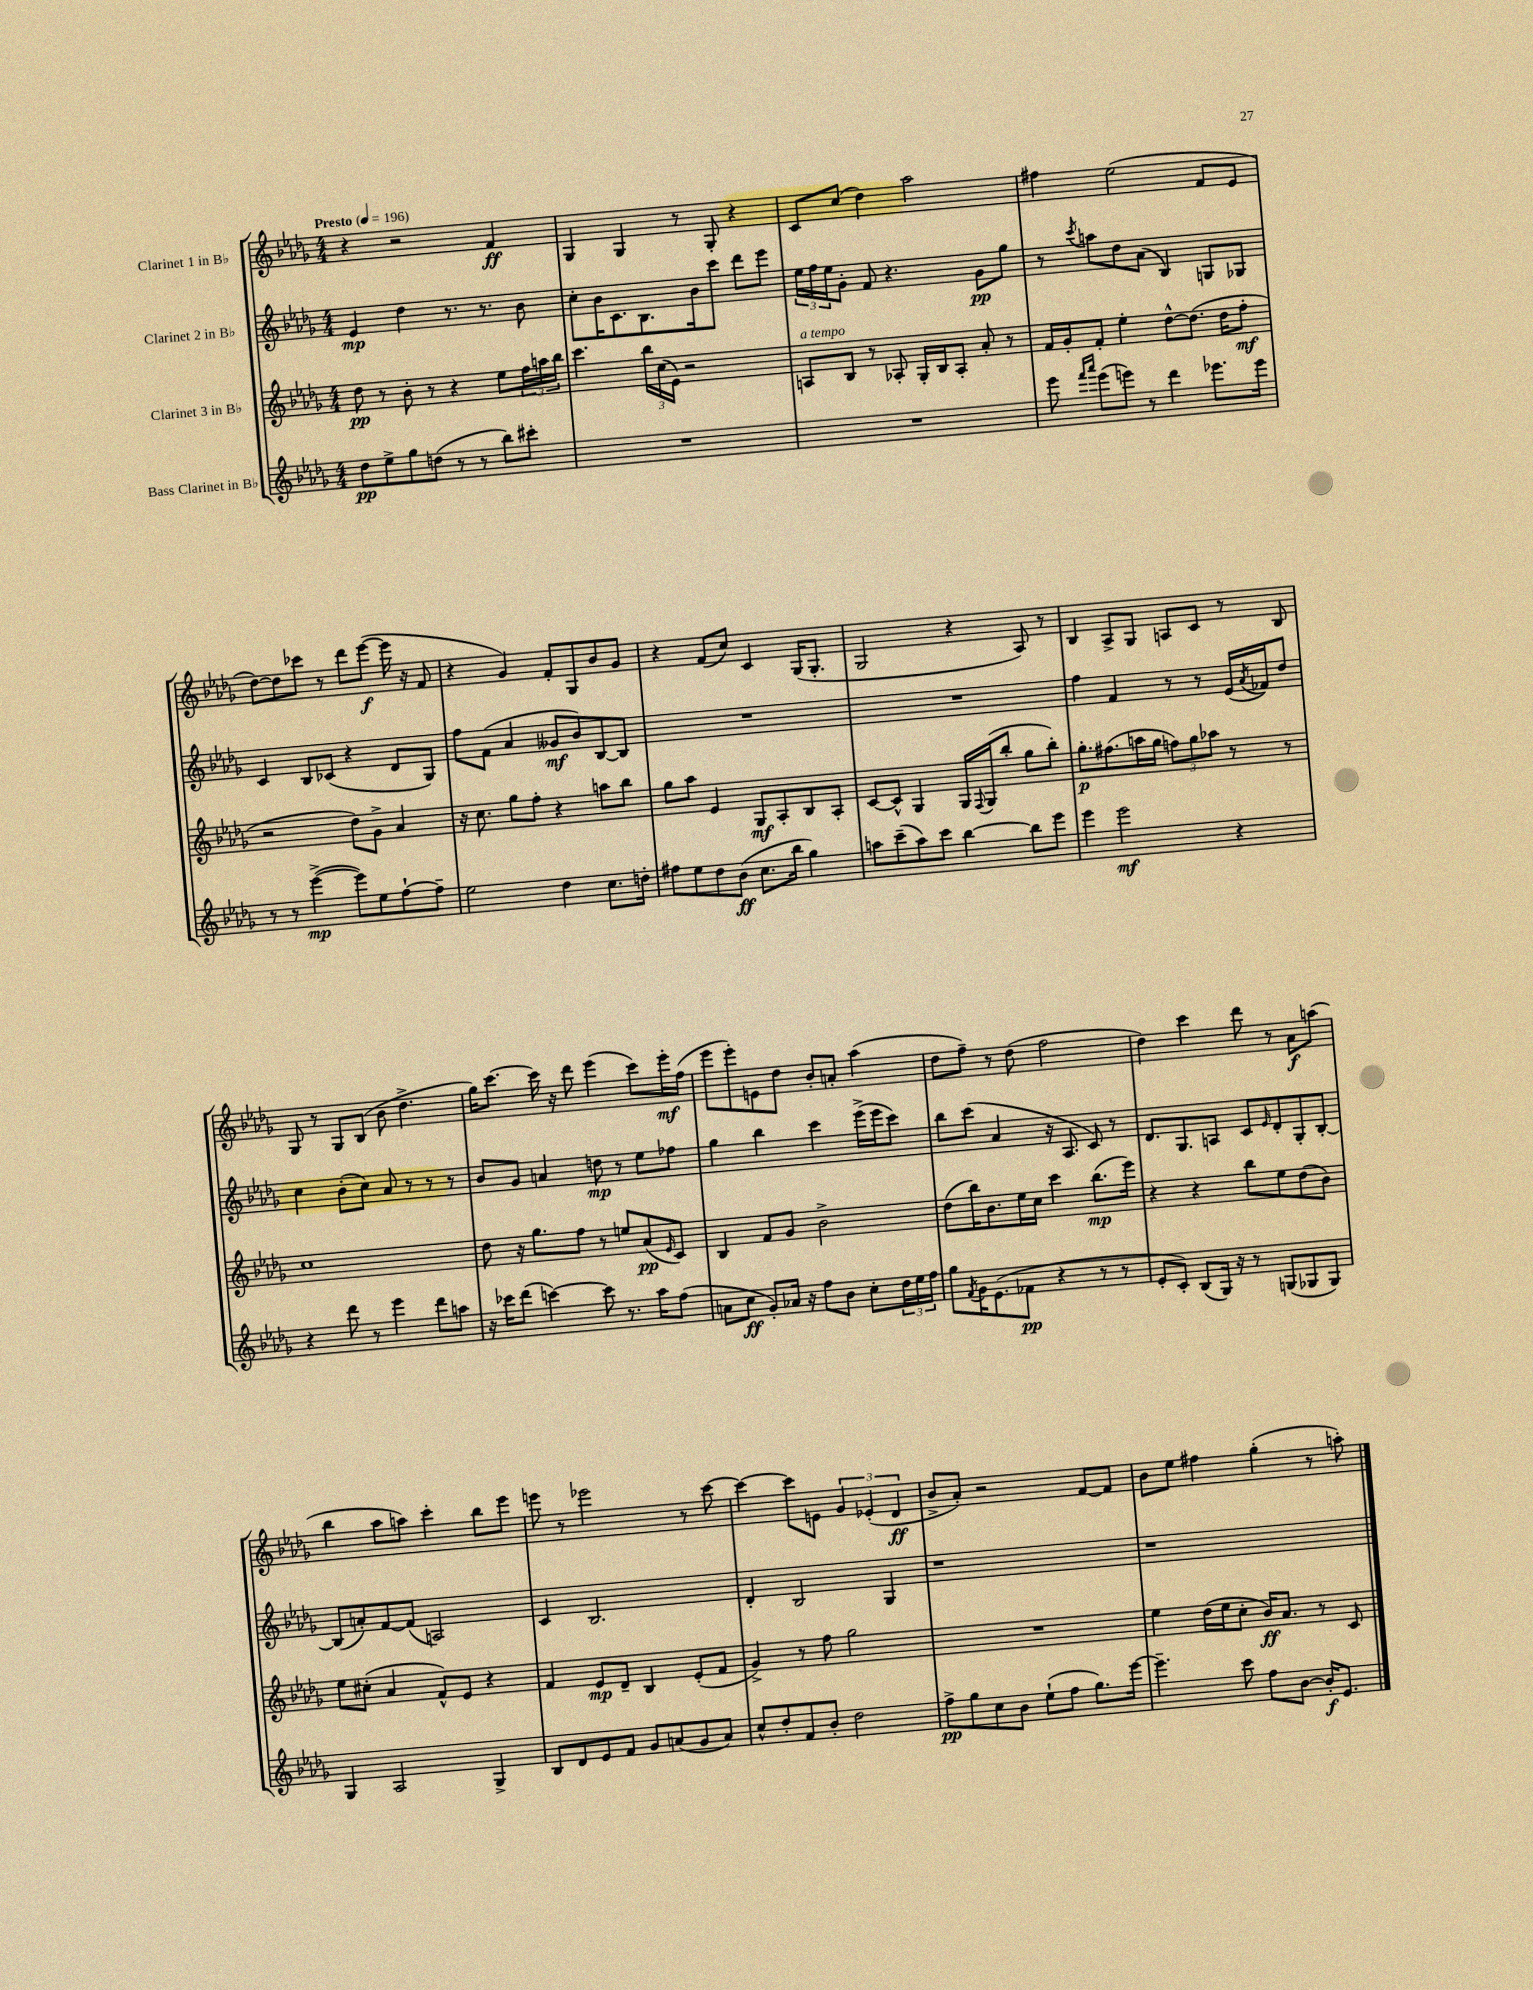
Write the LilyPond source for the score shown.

<<
\new StaffGroup <<
\new Staff = "s0" \with { instrumentName = "Clarinet 1 in Bb" } {
    \clef treble \key des \major \numericTimeSignature \time 4/4 \tempo "Presto" 4 = 196
    r4 r2 f'4\ff |
    ges4 ges4 r8 ges8-. r4 |
    c'8 c''8( des''4) aes''2 |
    fis''4 ees''2( f'8 ees'8 |
    des''8~) des''8 ces'''8 r8 des'''8 ees'''8~\f( ees'''16 r16 f'8 |
    r4 ges'4) f'8-. ges8 bes'8 ges'8 |
    r4 f'8( c''8) c'4 ges16( ges8.-. |
    ges2 r4 aes8) r8 |
    bes4 aes8-> ges8 a8 c'8 r8 bes8 |
    ges8 r8 ges8 bes8( bes'8 des''4.-> |
    ges''16) c'''8.~ c'''16 r16 des'''8 ees'''4( c'''8) ees'''16-.\mf f''16( |
    ees'''8 ees'''8-.) e'8 des''8 bes'8-. a'8-. aes''4( |
    des''8 f''8--) r8 des''8( f''2 |
    des''4) c'''4 des'''8 r8 aes'8\f a''8( |
    bes''4 aes''8 a''8) c'''4-. bes''8 ees'''8 |
    e'''8 r8 ees'''2 r8 c'''8~ |
    c'''4~ c'''8 e'8 \tuplet 3/2 { ges'4 ees'4-.( des'4\ff } |
    bes'8-> aes'8-.) r2 f'8~ f'8 |
    bes'8 ees''8 fis''4 ges''4-.( r8 a''8-.) \bar "|." |
}
\new Staff = "s1" \with { instrumentName = "Clarinet 2 in Bb" } {
    \clef treble \key des \major \numericTimeSignature \time 4/4
    ees'4\mp des''4 r8. r8. bes'8 |
    c''8-. bes'16 c'8. bes8. bes'16 c'''8 des'''8 ees'''8 |
    \tuplet 3/2 { ees''16 f''16 ees''16 } ges'8-. f'8 r4. ges'8\pp ges''8 |
    r8 \acciaccatura { c'''8 } a''8 des''8 aes'8( bes4) g8 ges8 |
    c'4 bes8 ces'8( r4 des'8 ges8) |
    f''8 f'8( aes'4 geses'8\mf bes'8) bes8~ bes8 |
    R1 |
    R1 |
    f''4 f'4 r8 r8 ees'16( \acciaccatura { aes'8 } fes'16) des''8 |
    c''4 bes'8-.( c''8) aes'8 r8 r8 r8 |
    bes'8 ges'8 a'4 d''8\mp r8 ees''8 fes''8 |
    ges''4 bes''4 c'''4 ees'''16->( ees'''16 c'''8) |
    bes''8 c'''8( aes'4 r16 aes8. c'8) r8 |
    des'8. ges8. a8 c'8 \grace { ees'16 } des'8-. ges8-. bes8~-. |
    bes8( a'8-.) f'8~ f'8( a2) |
    c'4 bes2. |
    des'4-. bes2 ges4 |
    r1 |
    r1 \bar "|." |
}
\new Staff = "s2" \with { instrumentName = "Clarinet 3 in Bb" } {
    \clef treble \key des \major \numericTimeSignature \time 4/4
    des''8\pp r8 bes'8-. r8 r4 ees''8 \tuplet 3/2 { f''16 a''16 bes''16 } |
    c'''4. \tuplet 3/2 { bes''16 c''16( ees'16) } r2 |
    a8^\markup { \italic "a tempo" } bes8 r8 aes8-. ges16-. bes16 aes8-. aes'8-. r8 |
    f'16 ges'16-. f'8-. ees''4-. des''8~-^ des''8.( des''16 f''8-.\mf |
    r2 des''8) ges'8-> aes'4 |
    r16 c''8. ges''8 f''8-. r4 a''8 bes''8 |
    ges''8 aes''8 ees'4 ges8\mf aes8-. bes8 aes8-. |
    c'8~ c'8-^ ges4 ges16 \appoggiatura { f8 } ges16( bes''8-. ges''8 bes''8-.) |
    ges''8.-.\p fis''8.( a''16 ges''16 \tuplet 3/2 { f''8) ges''8 aes''8 } r8 r8 |
    c''1 |
    des''8 r16 ges''8. f''8 r8 e''8 aes'8\pp( \grace { ees'16 } c'8) |
    bes4 f'8 ges'8 bes'2-> |
    des''8( bes''16) bes'8. ees''16 c''16 c'''4 bes''8.\mp( ees'''16) |
    r4 r4 bes''8 ees''8 des''8( bes'8) |
    ees''8 cis''8-.( aes'4 f'8-^) ees'8 r4 |
    f'4 ees'8\mp des'8-- bes4 ees'8-.( f'8 |
    ges'4->) r8 f''8 ges''2 |
    R1 |
    ees''4 des''16( ees''16 c''8-. bes'16\ff) aes'8. r8 c'8 \bar "|." |
}
\new Staff = "s3" \with { instrumentName = "Bass Clarinet in Bb" } {
    \clef treble \key des \major \numericTimeSignature \time 4/4
    des''8\pp ees''8-> ges''8 d''8( r8 r8 bes''8) cis'''8-. |
    R1 |
    R1 |
    ees'''8 \grace { f'''16 aes'''16 } ees'''8( e'''8) r8 des'''4 ees'''8. ees'''16 |
    r8 r8 ees'''4~->\mp( ees'''8) ees''8 f''8~-! f''8-- |
    ees''2 des''4 c''8. d''16-. |
    fis''8 ees''8 des''8 bes'8\ff( c''8. bes''16 ges''4) |
    a''8 c'''8--( a''8) c'''8 bes''4~ bes''8 ees'''8 |
    ees'''4 ees'''2\mf r4 |
    r4 des'''8 r8 ees'''4 des'''8 a''8 |
    r16 ces'''16 des'''8( c'''4~) c'''8 r8. aes''16 f''8( |
    a'8 c''8\ff ges'8-.) aes'16 r16 f''8 bes'8 c''8-. \tuplet 3/2 { des''16 ees''16 f''16 } |
    ges''8 \acciaccatura { f'8 } ges'16 ees'8.( fes'8\pp r4 r8 r8 |
    ees'8-. c'8-.) bes8( ges16) r16 r8 g8( ges8 ges8) |
    ges4 aes2 ges4-> |
    bes8 des'8 ees'8 f'8 ges'8 a'8( ges'8 a'8) |
    c''8-^ des''8-. f'8 bes'8-. des''2 |
    f''8->\pp ges''8 c''8 bes'8 ees''8-!( f''8 ges''8.) ees'''16~ |
    ees'''4.-- c'''8 f''8 bes'8~ bes'16-.\f ees'8. \bar "|." |
}
>>
>>
\layout { \context { \Score \remove "Bar_number_engraver" } }
